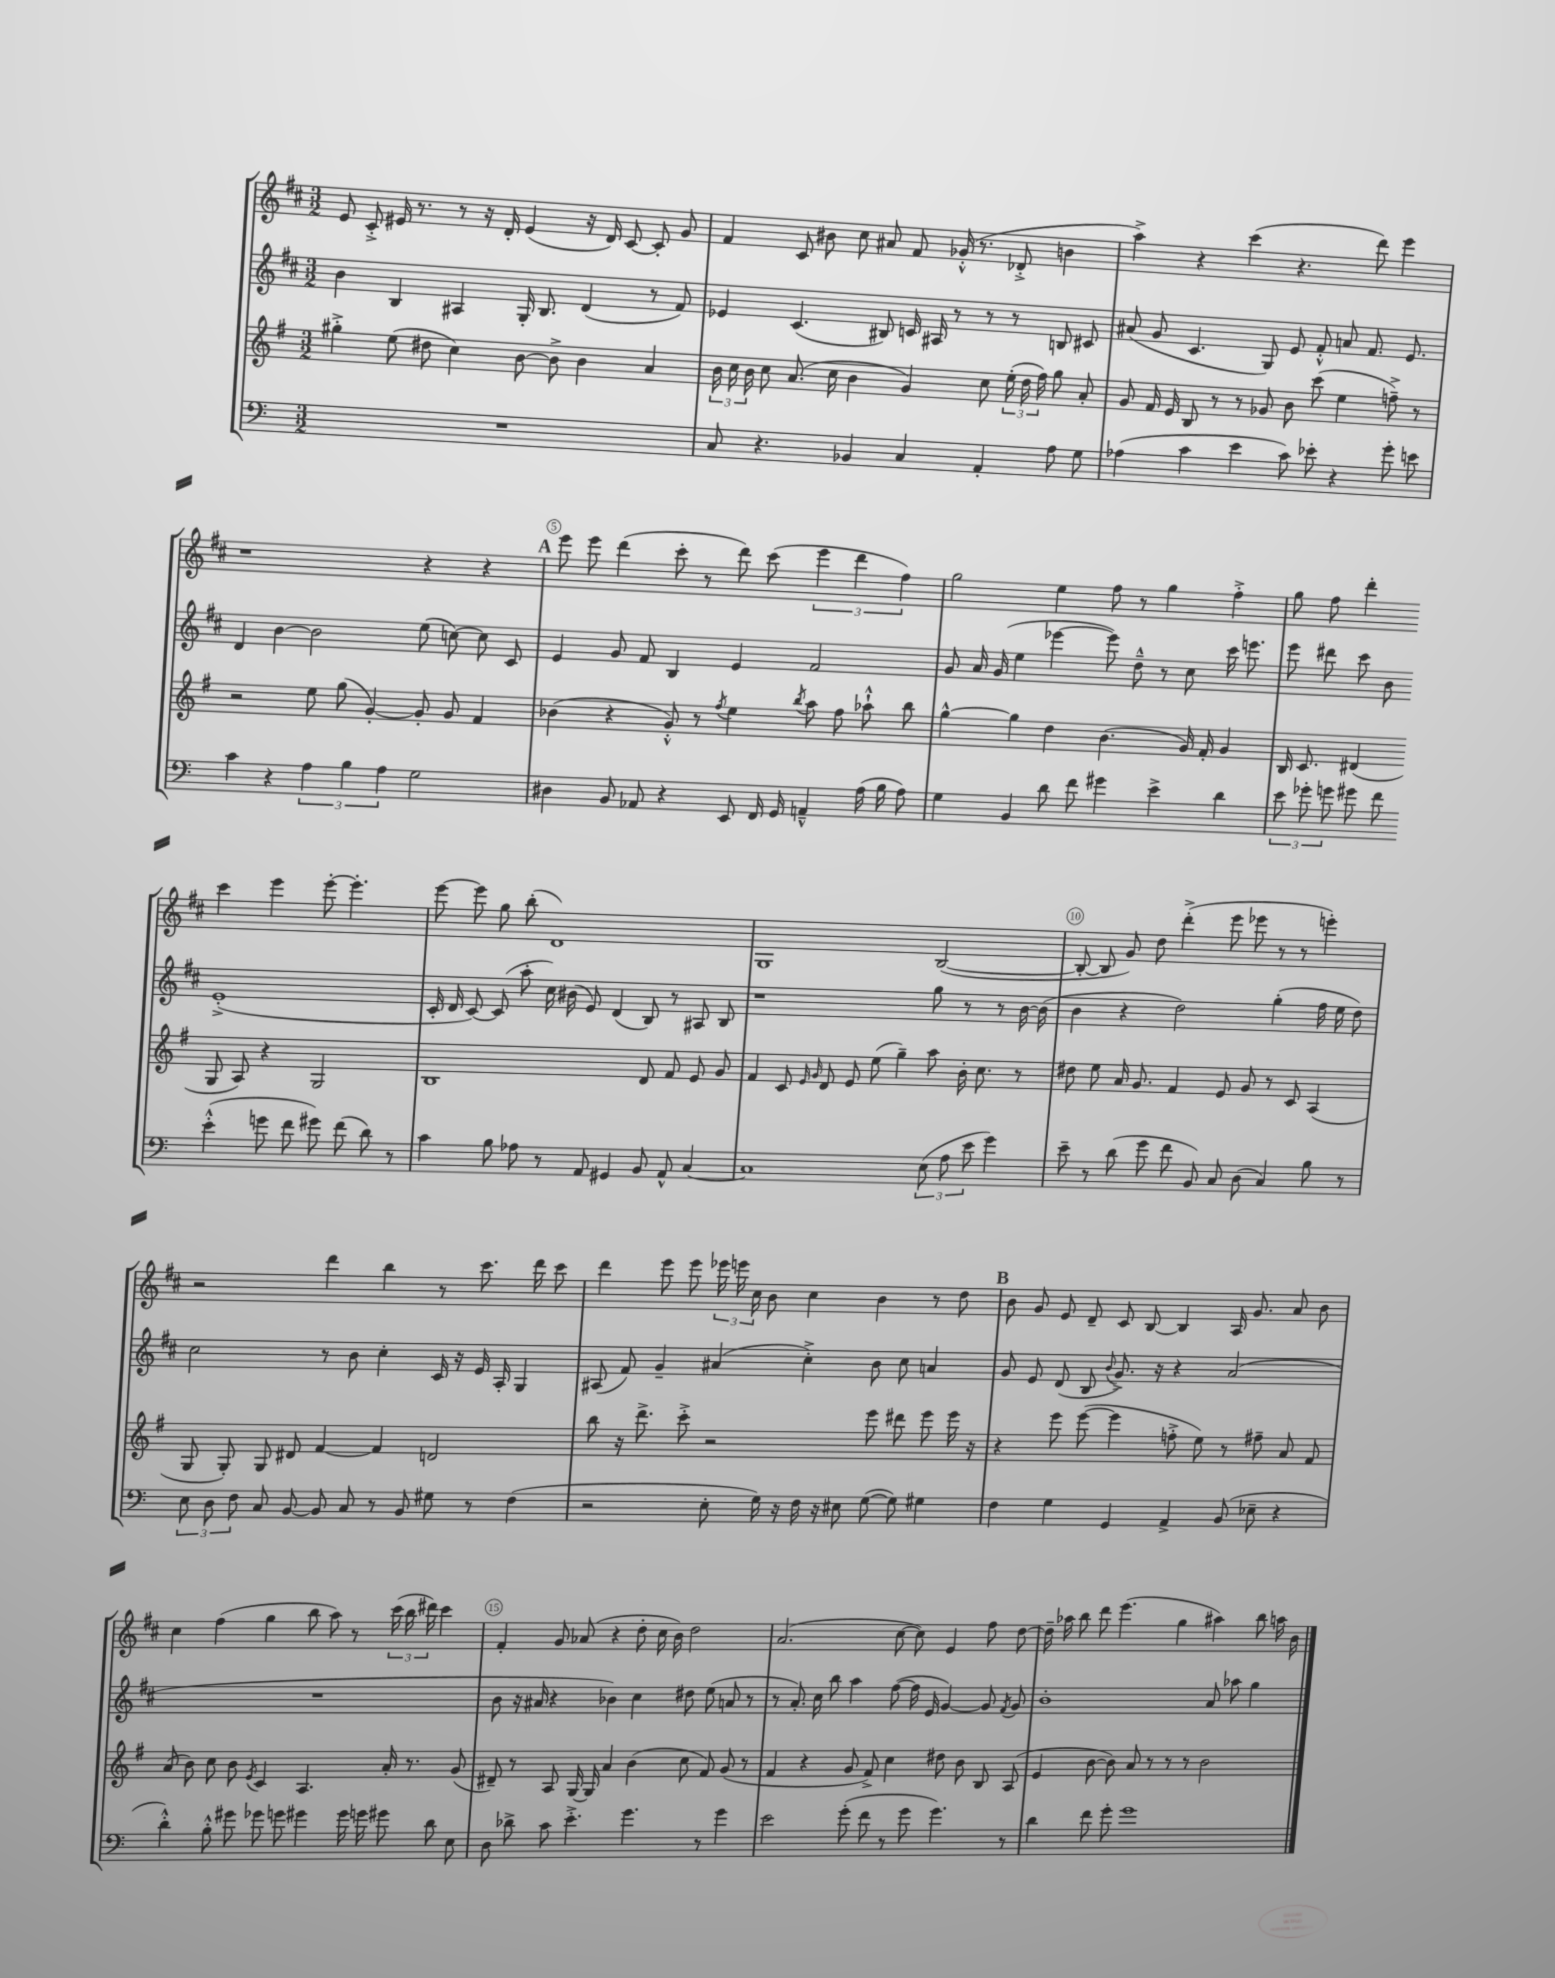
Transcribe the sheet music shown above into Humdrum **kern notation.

**kern	**kern	**kern	**kern
*part4	*part3	*part2	*part1
*staff4	*staff3	*staff2	*staff1
*clefF4	*clefG2	*clefG2	*clefG2
*k[]	*k[f#]	*k[f#c#]	*k[f#c#]
*M3/2	*M3/2	*M3/2	*M3/2
=1	=1	=1	=1
1.r	4gg#X'^\	4b\	8e/
.	.	.	8c#'^/
.	(8ee\	4B/	16e#X/
.	.	.	8.r
.	8dd#X\	.	.
.	4cc\)	4A#X/	8r
.	.	.	16r
.	.	.	16d'/
.	[8b\	16G'/	(4e#/
.	.	8.B/	.
.	8b^\]	.	.
.	4b\	(4d/	16r
.	.	.	16d/)
.	.	.	[8c#/
.	4a/	8r	8c#'/]
.	.	8f#/)	8g/
=2	=2	=2	=2
8C/	24b\	4e-X/	4f#/
.	24cc\	.	.
.	24b\	.	.
4.r	8cc\	.	.
.	(8.a/	(4.c#/	8c#/
.	.	.	8b#X\
.	16cc\	.	.
4BB-X/	4b\	.	8cc#\
.	.	8B#X/)	8a#X/
4C/	4g/)	16cn/	8f#/
.	.	16A#X/	.
.	.	8r	(16g-X'^^/
.	.	.	8.r
4AA'/	8cc\	8r	.
.	(24ee'\	8r	8d-X'^/
.	24dd\	.	.
.	24ff#\)	.	.
8A\	8gg\	8Bn/	4bn\
8G\	8a'/	8c#X/	.
=3	=3	=3	=3
(4A-X\	8g/	(8a#X/	4aa^\)
.	16f#/	8g/	.
.	16e/	.	.
4c\	8B/	4.c#/	4r
.	8r	.	.
4e\	8r	.	(4ccc#\
.	8g-X/	8G/)	.
8c\)	8b\	8e/	4.r
8e-X'\	(8ccc\	8f#'^^/	.
4r	4ee\	8an/	.
.	.	8.f#/	8ddd\)
8g'\	8ffn~^\)	.	4eee\
.	.	8.e/	.
8en\	8r	.	.
!!LO:LB:g=z
=4	=4	=4	=4
4c\	2r	4d/	1r
4r	.	[4b\	.
6A\	8ee\	2b\]	.
.	(8gg\	.	.
6B\	.	.	.
.	[4g'/)	.	.
6A\	.	.	.
2G\	8g'/]	(8ee\	4r
.	8g/	[8ccn\)	.
.	4f#/	8cc\]	4r
.	.	8c#/	.
!!LO:REH:place=s1:t=A
=5	=5	=5	=5
4D#X\	(4b-X\	4e/	8eee\
.	.	.	8eee\
8BB/	4r	8g/	(4ddd\
8AA-X/	.	8f#/	.
4r	8g'^^/)	4B/	8ccc#'\
.	8r	.	8r
.	8qff#/	.	.
8EE/	4ee\	4e/	8ddd\)
16FF/	.	.	(8ccc#\
16GG/	.	.	.
.	8qbb/	.	.
4AAn~^^/	8aa\	2f#/	6eee\
.	8ff#\	.	.
.	.	.	6ddd\
(16A\	8aa-X`^^\	.	.
16B\	.	.	.
.	.	.	6ff#\)
8A\)	8bb\	.	.
=6	=6	=6	=6
4G\	[4gg^^\	8g/	2gg\
.	.	16a/	.
.	.	(16g/	.
4BB/	4gg\]	4ee\	.
8d\	4dd\	[4eee-X\	4ee\
8f\	.	.	.
4g#X\	(4.b\	8eee-\])	8ff#\
.	.	8dd~^^\	8r
4e^\	.	8r	4gg\
.	16g/)	8cc#\	.
.	16f#'/	.	.
4d\	4g/	16ccc#\	4ff#'^\
.	.	8.eeen\	.
=7	=7	=7	=7
12e\	16B/	8eee\	8gg\
.	8.c/	.	.
12g-X'\	.	.	.
.	.	8ddd#X\	8ff#\
12gn\	.	.	.
8g#X\	(4d#X/	8ccc#\	4ddd'\
8f\	.	8b\	.
(4e'^^\	8G/	(1e'^	4ccc#\
.	8A/)	.	.
8gn\	4r	.	4eee\
8f\	.	.	.
8g#X\)	2G/	.	[8eee'\
(8f\	.	.	4.eee'\]
8d\)	.	.	.
8r	.	.	.
!!LO:LB:g=z
=8	=8	=8	=8
4c\	1B	16c#'/	[8eee\
.	.	16d/	.
.	.	[8c#/)	8eee\]
8B\	.	(8c#/]	8gg\
8A-X\	.	8aa'\	(8bb'\
8r	.	16cc#\)	1d)
.	.	(16b#X\	.
8AA/	.	8e/)	.
4GG#X/	.	(4d/	.
8BB/	8d/	8B/)	.
8AA^^/	8f#/	8r	.
[4C/	8e/	8A#X/	.
.	8g/	8B/	.
=9	=9	=9	=9
1C]	4f#/	1r	1G
.	8c/	.	.
.	16qqe/	.	.
.	16qqg/	.	.
.	8d/	.	.
.	8e/	.	.
.	(8ee\	.	.
.	4gg~\)	.	.
(12E\	8aa\	8gg\	([2B/
12A\	.	.	.
.	16b'\	8r	.
12e\	.	.	.
.	8.cc\	.	.
4g\)	.	8r	.
.	8r	[16b\	.
.	.	(16b\]	.
=10	=10	=10	=10
8e~\	8dd#X\	4b\	8B'/_
8r	8ee\	.	8B/]
(8d\	16a/	4r	8g/)
.	8.g/	.	.
8g\	.	.	8dd\
8f\	4f#/	2dd\)	(4ddd'^\
8BB/)	.	.	.
8C/	8e/	.	8eee\
(8D\	8g/	.	8eee-X\
4C/)	8r	(4gg'\	8r
.	8c/	.	8r
8B\	(4A/	16ff#\	4eeen'\)
.	.	16ee\	.
8r	.	8dd\)	.
!!LO:LB:g=z
=11	=11	=11	=11
12E\	8G/	2cc#\	2r
12D\	.	.	.
.	8G'/)	.	.
12F\	.	.	.
8C/	8G/	.	.
[8BB/	8d#X/	.	.
8BB/]	[4f#/	8r	4ddd\
8C/	.	8b\	.
8r	4f#/]	4cc#'\	4bb\
8BB/	.	.	.
8G#X\	2dn/	16c#/	8r
.	.	16r	.
8r	.	16e/	8.ccc#\
.	.	16A'/	.
(4F\	.	4G/	.
.	.	.	16ddd\
.	.	.	8ccc#\
=12	=12	=12	=12
2r	8bb\	(8A#X/	4ddd\
.	16r	8f#/)	.
.	8.ddd^\	.	.
.	.	4g~/	8eee\
.	8ccc'^\	.	8eee\
8E'\	2r	(4a#X/	24eee-X\
.	.	.	24eeen\
.	.	.	24cc#\
16G\)	.	.	8b\
16r	.	.	.
16F\	.	4cc#'^\)	4cc#\
16r	.	.	.
8E#X\	.	.	.
([8G\	8eee\	8b\	4b\
8G\])	8ddd#X\	8cc#\	.
4G#X\	8eee\	4an/	8r
.	16eee\	.	8dd\
.	16r	.	.
!!LO:REH:place=s1:t=B
=13	=13	=13	=13
4F\	4r	8g/	8b\
.	.	8e/	8g/
4G\	8eee\	(8d/	8e/
.	([8eee\	8B/	8d~/
.	.	8qqb/	.
4GG/	4eee\]	8.g^/)	8c#/
.	.	.	[8B/
.	.	16r	.
4AA^/	8ffn'^\	4r	4B/]
.	8ee\)	.	.
(8BB/	8r	(2a/	16A/
.	.	.	8.g/
8E-X~\	8ff#X~\	.	.
4r	8a/	.	8a/
.	8f#/	.	8b\
!!LO:LB:g=z
=14	=14	=14	=14
4d'^^\)	(8a/	1.r	4cc#\
.	8b\)	.	.
8B'^^\	8cc\	.	(4ff#\
8g#X\	8b\	.	.
.	8qe/	.	.
8g-X\	4c/	.	4gg\
8gn\	.	.	.
4g#X\	4.A/	.	8bb\
.	.	.	8aa\)
16g#\	.	.	8r
16gn\	.	.	.
8g#X\	16a'/	.	(24ccc#\
.	.	.	24bb\
.	8.r	.	.
.	.	.	24ddd#X\)
8d\	.	.	4ccc#\
8E\	(8g/	.	.
=15	=15	=15	=15
8D\	8d#X~/)	8b\	4f#'/
8d-X^\	8r	16r	.
.	.	16a#X/	.
8c\	8A/	4r	8g/
4.e'^\	[16G/	.	(8a-X/
.	16G/]	.	.
.	4a/	4b-X\)	4r
4.g\	(4b\	4cc#\	8dd'\
.	.	.	16cc#\
.	.	.	16b\)
.	8cc\	8dd#X\	2dd\
8r	8f#/)	(8ee\	.
4g\	(8g/	8an/	.
.	8r	8r	.
=16	=16	=16	=16
2e\	4f#/	8r	(2.a/
.	.	8.a'/)	.
.	4r	.	.
.	.	16cc#\	.
.	.	8bb\	.
(8g'\	8g/	4aa\	.
8f\	8f#^/)	.	.
8r	4cc\	([8ff#\	[8cc#\
8g\	.	16ff#\]	8cc#\])
.	.	16e/	.
4.g\)	8dd#X\	[4g/)	4e/
.	8b\	.	.
.	8B/	8g/]	8ff#\
.	.	8qf#/	.
8r	(8A/	8g/	[8dd\
=17	=17	=17	=17
4d\	4e/	1b'	16dd~\]
.	.	.	16aa-X\
.	.	.	8bb\
8f\	[8b\	.	8ddd\
8g'\	8b\])	.	(4.eee\
1g	8a/	.	.
.	8r	.	.
.	8r	.	4gg\
.	8r	.	.
.	2b\	8a/	4aa#X\)
.	.	8aa-X\	.
.	.	4gg\	8bb\
.	.	.	16aan\
.	.	.	16b\
==	==	==	==
*-	*-	*-	*-
